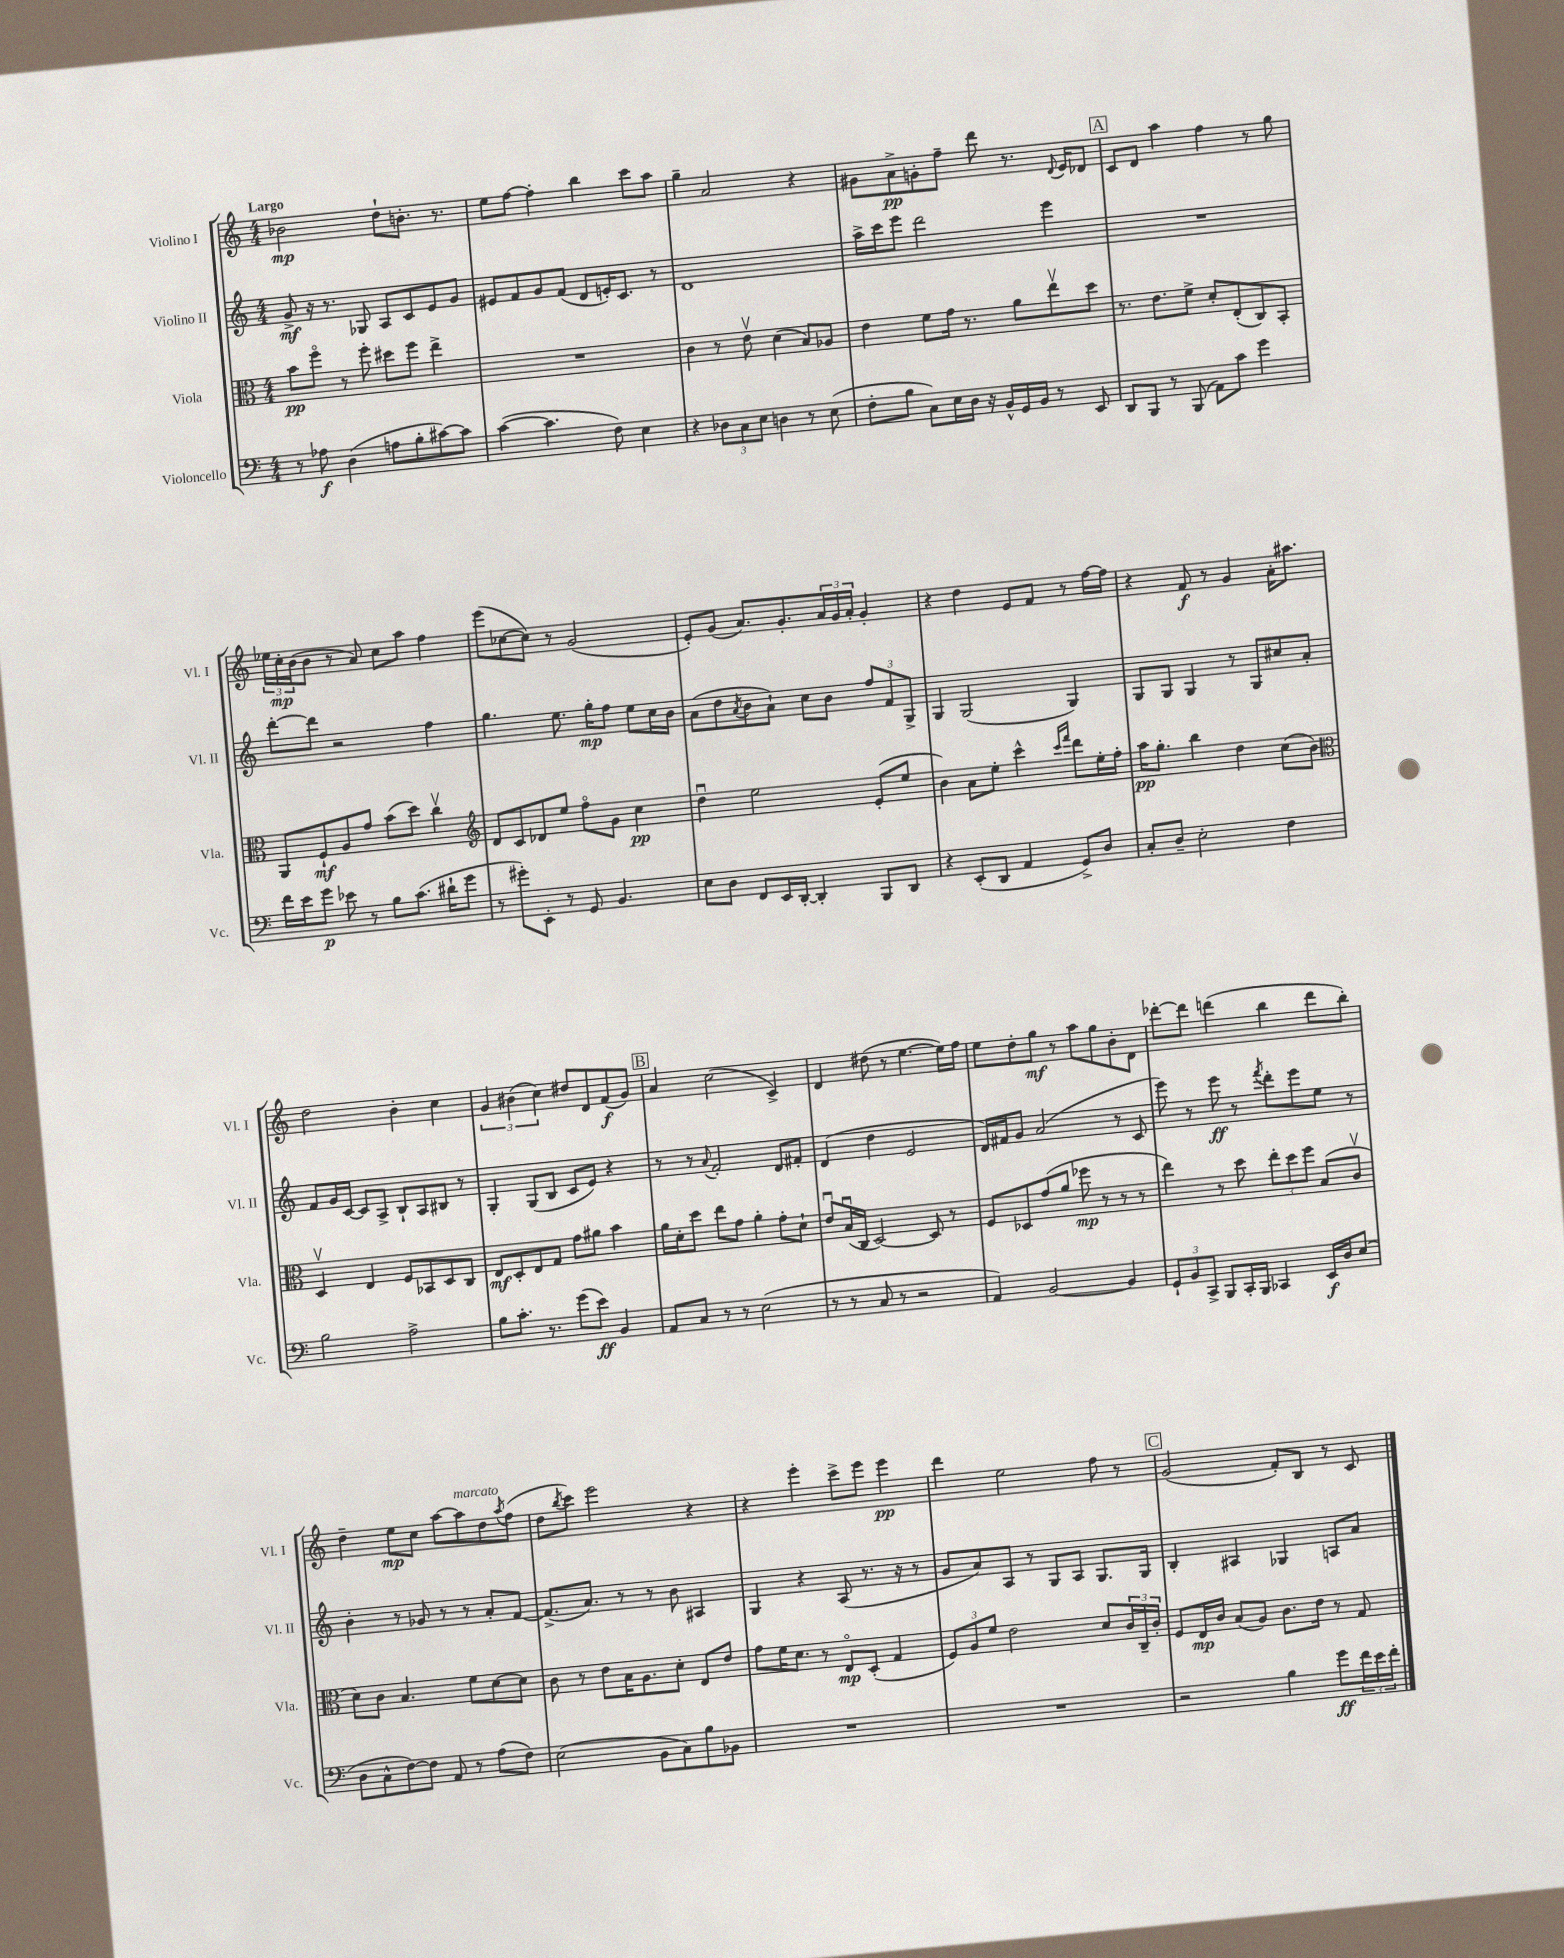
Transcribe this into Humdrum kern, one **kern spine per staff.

**kern	**dynam	**kern	**dynam	**kern	**dynam	**kern	**dynam
*part4	*part4	*part3	*part3	*part2	*part2	*part1	*part1
*staff4	*staff4	*staff3	*staff3	*staff2	*staff2	*staff1	*staff1
*I"Violoncello	*	*I"Viola	*	*I"Violino II	*	*I"Violino I	*
*I'Vc.	*	*I'Vla.	*	*I'Vl. II	*	*I'Vl. I	*
*clefF4	*	*clefC3	*	*clefG2	*	*clefG2	*
*k[]	*	*k[]	*	*k[]	*	*k[]	*
*M4/4	*	*M4/4	*	*M4/4	*	*M4/4	*
=1	=1	=1	=1	=1	=1	=1	=1
!	!	!	!	!	!	!LO:TX:a:B:t=Largo	!
8r	.	8b\L	pp	8g^/	mf	2b-X\	mp
8A-X\	f	8ff\J	.	16r	.	.	.
.	.	.	.	8.r	.	.	.
(4D\	.	8r	.	.	.	.	.
.	.	8ff'\	.	8G-X/	.	.	.
8An\L	.	8dd#X\L	.	8A/L	.	8dd`\L	.
8B'\	.	8ff\J	.	8c/	.	8.bn'\J	.
[8c#X\)	.	4ee^\	.	8e/	.	.	.
.	.	.	.	.	.	8.r	.
8c#\J]	.	.	.	8g/J	.	.	.
=2	=2	=2	=2	=2	=2	=2	=2
([4c\	.	1r	.	8e#X/L	.	8ee\L	.
.	.	.	.	8f/	.	[8ff\J	.
4.c\]	.	.	.	8g/	.	4ff'\]	.
.	.	.	.	(8f/J	.	.	.
.	.	.	.	8d/L	.	4bb\	.
8F\)	.	.	.	16en'/K)	.	.	.
.	.	.	.	8.c/J	.	.	.
4E\	.	.	.	.	.	8ccc\L	.
.	.	.	.	8r	.	8aa\J	.
=3	=3	=3	=3	=3	=3	=3	=3
4r	.	4c\	.	1d	.	4gg~\	.
12D-X\L	.	8r	.	.	.	2a/	.
12C\	.	.	.	.	.	.	.
.	.	8ev\	.	.	.	.	.
12E\J	.	.	.	.	.	.	.
4Dn\	.	(4d\	.	.	.	.	.
8r	.	8B/L)	.	.	.	4r	.
(8E\	.	8A-X/J	.	.	.	.	.
=4	=4	=4	=4	=4	=4	=4	=4
8F'\L	.	4e\	.	16aa^\LL	.	8g#X\L	.
.	.	.	.	16ccc\J	.	.	.
8B\J	.	.	.	8eee\J	.	8a^\	pp
8C\L)	.	8f\L	.	2ddd\	.	8gn'\	.
16E\L	.	16g\Jk	.	.	.	8ff~\J	.
16D\JJ	.	8.r	.	.	.	.	.
16r	.	.	.	.	.	8ddd\	.
16BB^^/LL	.	.	.	.	.	.	.
16GG/	.	8a\L	.	.	.	8.r	.
16BB/JJ	.	.	.	.	.	.	.
8r	.	8eev\	.	4eee\	.	.	.
.	.	.	.	.	.	8qqd/	.
.	.	.	.	.	.	16e/KL	.
8EE/	.	8dd\J	.	.	.	8d-X/J	.
!!LO:REH:place=s1:t=A
=5	=5	=5	=5	=5	=5	=5	=5
8DD/L	.	8.r	.	1r	.	8c/L	.
8BBB/J	.	.	.	.	.	8d/J	.
.	.	8.e\L	.	.	.	.	.
8r	.	.	.	.	.	4aa\	.
(8BBB/	.	8f^\J	.	.	.	.	.
8AA\L)	.	8d'/L	.	.	.	4ff\	.
8c\J	.	(8E'/	.	.	.	.	.
4g\	.	8C/)	.	.	.	8r	.
.	.	8BB'/J	.	.	.	8gg\	.
!!LO:LB:g=z
=6	=6	=6	=6	=6	=6	=6	=6
16f\LL	.	8AA/L	.	[8ddd'\L	.	24ee-X\LL	.
.	.	.	.	.	.	24cc'\	mp
16e\J	.	.	.	.	.	.	.
.	.	.	.	.	.	(24b\J	.
8g\J	p	8F`/	mf	8ddd\J]	.	8b\J	.
8e-X\	.	8A/	.	2r	.	8r	.
8r	.	8g/J	.	.	.	8a/)	.
8B\L	.	(8b\L	.	.	.	8cc\L	.
(8.c\J	.	8dd\J)	.	.	.	8aa\J	.
.	.	4ccv\	.	4ff\	.	4ff\	.
16d#X`\KL	.	.	.	.	.	.	.
8g\J	.	.	.	.	.	.	.
=7	=7	=7	=7	=7	=7	=7	=7
*	*	*clefG2	*	*	*	*	*
8r	.	8d/L	.	4.gg\	.	(8eee\L	.
8g#X'\L)	.	8c/	.	.	.	[8cc-X\	.
8EE'\J	.	8d-X/	.	.	.	8cc-\J])	.
8r	.	8ee/J	.	8.ee\	.	8r	.
8GG/	.	8ff\L	.	.	.	(2g/	.
.	.	.	.	16gg'\KL	mp	.	.
4.BB/	.	8g\J	.	8ff\J	.	.	.
.	.	4cc\	pp	8ee\L	.	.	.
.	.	.	.	16cc\L	.	.	.
.	.	.	.	16b\JJ	.	.	.
=8	=8	=8	=8	=8	=8	=8	=8
8E\L	.	4ddu\	.	(8a\L	.	8e'/L)	.
8D\J	.	.	.	8dd\	.	(8g/J	.
.	.	.	.	8qa/	.	.	.
8FF/L	.	2ee\	.	8b\	.	8.a/L)	.
16EE/L	.	.	.	8a`\J)	.	.	.
[16DD'/JJ	.	.	.	.	.	8.g'/	.
4DD'/]	.	.	.	8cc\L	.	.	.
.	.	.	.	8b\J	.	24a/L	.
.	.	.	.	.	.	24g/	.
.	.	.	.	.	.	24a'/JJ	.
8BBB/L	.	(8e'/L	.	12ff/L	.	4g'/	.
.	.	.	.	12f/	.	.	.
8DD/J	.	8ee/J	.	.	.	.	.
.	.	.	.	12G^/J	.	.	.
=9	=9	=9	=9	=9	=9	=9	=9
4r	.	4b\)	.	4G/	.	4r	.
(8EE'/L	.	8a\L	.	(2G/	.	4dd\	.
8DD/J	.	8ee'\J	.	.	.	.	.
4AA/	.	4ccc^^\	.	.	.	8e/L	.
.	.	.	.	.	.	8f/J	.
.	.	16qqccc/LL	.	.	.	.	.
.	.	16qqfff/JJ	.	.	.	.	.
8GG^/L)	.	8ddd\L	.	4G/)	.	8r	.
8D/J	.	16ee'\L	.	.	.	[16ff\LL	.
.	.	16ff'\JJ	.	.	.	16ff\JJ]	.
=10	=10	=10	=10	=10	=10	=10	=10
8C'/L	.	16aa\KL	pp	8G/L	.	4r	.
.	.	8.gg'\J	.	.	.	.	.
8D~/J	.	.	.	8G/J	.	.	.
2E'\	.	4bb\	.	4G/	.	8f/	f
.	.	.	.	.	.	8r	.
.	.	4dd\	.	8r	.	4g/	.
.	.	.	.	8G/L	.	.	.
4F\	.	(8cc\L	.	8cc#X/	.	16a'\KL	.
.	.	.	.	.	.	8.aa#X\J	.
.	.	8b\J)	.	8a'/J	.	.	.
!!LO:LB:g=z
=11	=11	=11	=11	=11	=11	=11	=11
*	*	*clefC3	*	*	*	*	*
2B\	.	4Dv/	.	8f/L	.	2dd\	.
.	.	.	.	16g/L	.	.	.
.	.	.	.	[16c/JJ	.	.	.
.	.	4E/	.	8c/L]	.	.	.
.	.	.	.	8A^/J	.	.	.
2A^\	.	8F/L	.	8B`/L	.	4b'\	.
.	.	8BB-X/	.	8A/	.	.	.
.	.	8D/	.	8B#X/J	.	4cc\	.
.	.	8C/J	.	8r	.	.	.
=12	=12	=12	=12	=12	=12	=12	=12
8B\L	.	8E/L	mf	4G'/	.	6g/	.
8.c'\J	.	8D'/	.	.	.	.	.
.	.	.	.	.	.	(6b#X\	.
.	.	8E/	.	(8G/L	.	.	.
8.r	.	.	.	.	.	.	.
.	.	.	.	.	.	6cc\)	.
.	.	8G/J	.	8B/J	.	.	.
(8g\L	.	8g\L	.	8c/L	.	8dd#X/L	.
8e\J)	ff	8a#X\J	.	8e/J)	.	8d/	.
4BB/	.	4b\	.	4r	.	(8f/	f
.	.	.	.	.	.	8g/J)	.
!!LO:REH:place=s1:t=B
=13	=13	=13	=13	=13	=13	=13	=13
8AA/L	.	16a\LL	.	8r	.	4a/	.
.	.	16d'\J	.	.	.	.	.
8C/J	.	8dd\J	.	8r	.	.	.
.	.	.	.	8qqa/	.	.	.
8r	.	8ee\L	.	2f'/	.	(2cc\	.
8r	.	8g\J	.	.	.	.	.
(2E\	.	4a'\	.	.	.	.	.
.	.	8g'\L	.	8d/L	.	4c^/)	.
.	.	8d`\J	.	8f#X'/J	.	.	.
=14	=14	=14	=14	=14	=14	=14	=14
8r	.	8eu/L	.	(4d/	.	4d/	.
8r	.	(16Bu/L	.	.	.	.	.
.	.	16C/JJ	.	.	.	.	.
8C/	.	[2D/)	.	4dd\	.	(8dd#X\	.
8r	.	.	.	.	.	8r	.
2r	.	.	.	2e/	.	[4.ee\	.
.	.	8D/]	.	.	.	.	.
.	.	8r	.	.	.	16ee\LL])	.
.	.	.	.	.	.	16ff\JJ	.
=15	=15	=15	=15	=15	=15	=15	=15
4AA/)	.	8F/L	.	16d/LL)	.	8ee\L	.
.	.	.	.	16f#X/J	.	.	.
.	.	8D-X/	.	8g/J	.	8dd'\	.
[2BB/	.	(8g/	.	(2a/	.	8gg\J	mf
.	.	8a/J	.	.	.	8r	.
.	.	8ff-X\	mp	.	.	8aa\L	.
.	.	8r	.	.	.	8gg\	.
4BB/]	.	8r	.	8r	.	8b'\	.
.	.	8r	.	8c/	.	8d\J	.
=16	=16	=16	=16	=16	=16	=16	=16
12GG`/L	.	4ee\)	.	8eee\)	.	[8ddd-X'\L	.
12BB/	.	.	.	.	.	.	.
.	.	.	.	8r	.	8ddd-\J]	.
12CC^/J	.	.	.	.	.	.	.
8BBB/L	.	8r	.	8eee\	ff	(4dddn\	.
16CC'/L	.	8dd\	.	8r	.	.	.
16BBB/JJ	.	.	.	.	.	.	.
.	.	.	.	8qfff/	.	.	.
4CC-X/	.	12ee'\L	.	8ddd'\L	.	4bb\	.
.	.	12dd\	.	.	.	.	.
.	.	.	.	8eee\	.	.	.
.	.	12ff\J	.	.	.	.	.
16EE/LL	f	(8B/L	.	8ee\J	.	8ddd\L	.
16D/J	.	.	.	.	.	.	.
(8E/J	.	8cv/J	.	8r	.	8bb'\J)	.
!!LO:LB:g=z
=17	=17	=17	=17	=17	=17	=17	=17
8D\L	.	8d\L)	.	4b'\	.	4dd~\	.
8C^^\	.	8c\J	.	.	.	.	.
[8F\)	.	4.B/	.	8r	.	8ee\L	mp
8F\J]	.	.	.	8g-X/	.	8cc\J	.
8AA/	.	.	.	8r	.	[8aa\L	.
!	!	!	!	!	!	!LO:TX:a:i:t=marcato	!
8r	.	8f\L	.	8r	.	8aa\]	.
(8A\L	.	[8d\	.	8a'/L	.	8dd\	.
.	.	.	.	.	.	8qaa/	.
8F\J)	.	8d\J]	.	[8f/J	.	(8ff\J	.
=18	=18	=18	=18	=18	=18	=18	=18
(2E\	.	8c\	.	(8.f^/L]	.	8dd\L	.
.	.	.	.	.	.	8qbb/	.
.	.	8r	.	.	.	8ccc\J)	.
.	.	.	.	8.a/J)	.	.	.
.	.	8e\L	.	.	.	2eee\	.
.	.	16B\K	.	8r	.	.	.
.	.	8.A\	.	.	.	.	.
8BB\L	.	.	.	8r	.	.	.
8C\)	.	8d'\J	.	8b\	.	.	.
8B\	.	8E/L	.	4A#X/	.	4r	.
8BB-X\J	.	8e/J	.	.	.	.	.
=19	=19	=19	=19	=19	=19	=19	=19
1r	.	8g\L	.	4G/	.	4r	.
.	.	16f\K	.	.	.	.	.
.	.	8.d\J	.	.	.	.	.
.	.	.	.	4r	.	4eee'\	.
.	.	8r	.	.	.	.	.
.	.	8E/L	mp	(8A/	.	8ccc^\L	.
.	.	(8D'/J	.	8.r	.	8eee\J	.
.	.	4G/	.	.	.	4eee\	pp
.	.	.	.	16r	.	.	.
.	.	.	.	8r	.	.	.
=20	=20	=20	=20	=20	=20	=20	=20
1r	.	12F/L)	.	8g/L	.	4ddd\	.
.	.	12A/	.	.	.	.	.
.	.	.	.	8a/)	.	.	.
.	.	12f/J	.	.	.	.	.
.	.	2e\	.	8A/J	.	2ee\	.
.	.	.	.	8r	.	.	.
.	.	.	.	8G/L	.	.	.
.	.	.	.	8A/J	.	.	.
.	.	8d/L	.	8.G/L	.	8ff\	.
.	.	24c/L	.	.	.	8r	.
.	.	24C~/	.	.	.	.	.
.	.	.	.	16G/Jk	.	.	.
.	.	24c'/JJ	.	.	.	.	.
!!LO:REH:place=s1:t=C
=21	=21	=21	=21	=21	=21	=21	=21
2r	.	8F/L	.	4B'/	.	(2g/	.
.	.	16E/L	mp	.	.	.	.
.	.	16c/JJ	.	.	.	.	.
.	.	(8B/L	.	4A#X/	.	.	.
.	.	8A/J)	.	.	.	.	.
4B\	.	8.c\L	.	4G-X/	.	8f'/L)	.
.	.	.	.	.	.	8B/J	.
.	.	16e\Jk	.	.	.	.	.
8g\L	ff	8r	.	8An/L	.	8r	.
24f\L	.	8G/	.	8a/J	.	8c/	.
24e\	.	.	.	.	.	.	.
24f'\JJ	.	.	.	.	.	.	.
==	==	==	==	==	==	==	==
*-	*-	*-	*-	*-	*-	*-	*-
